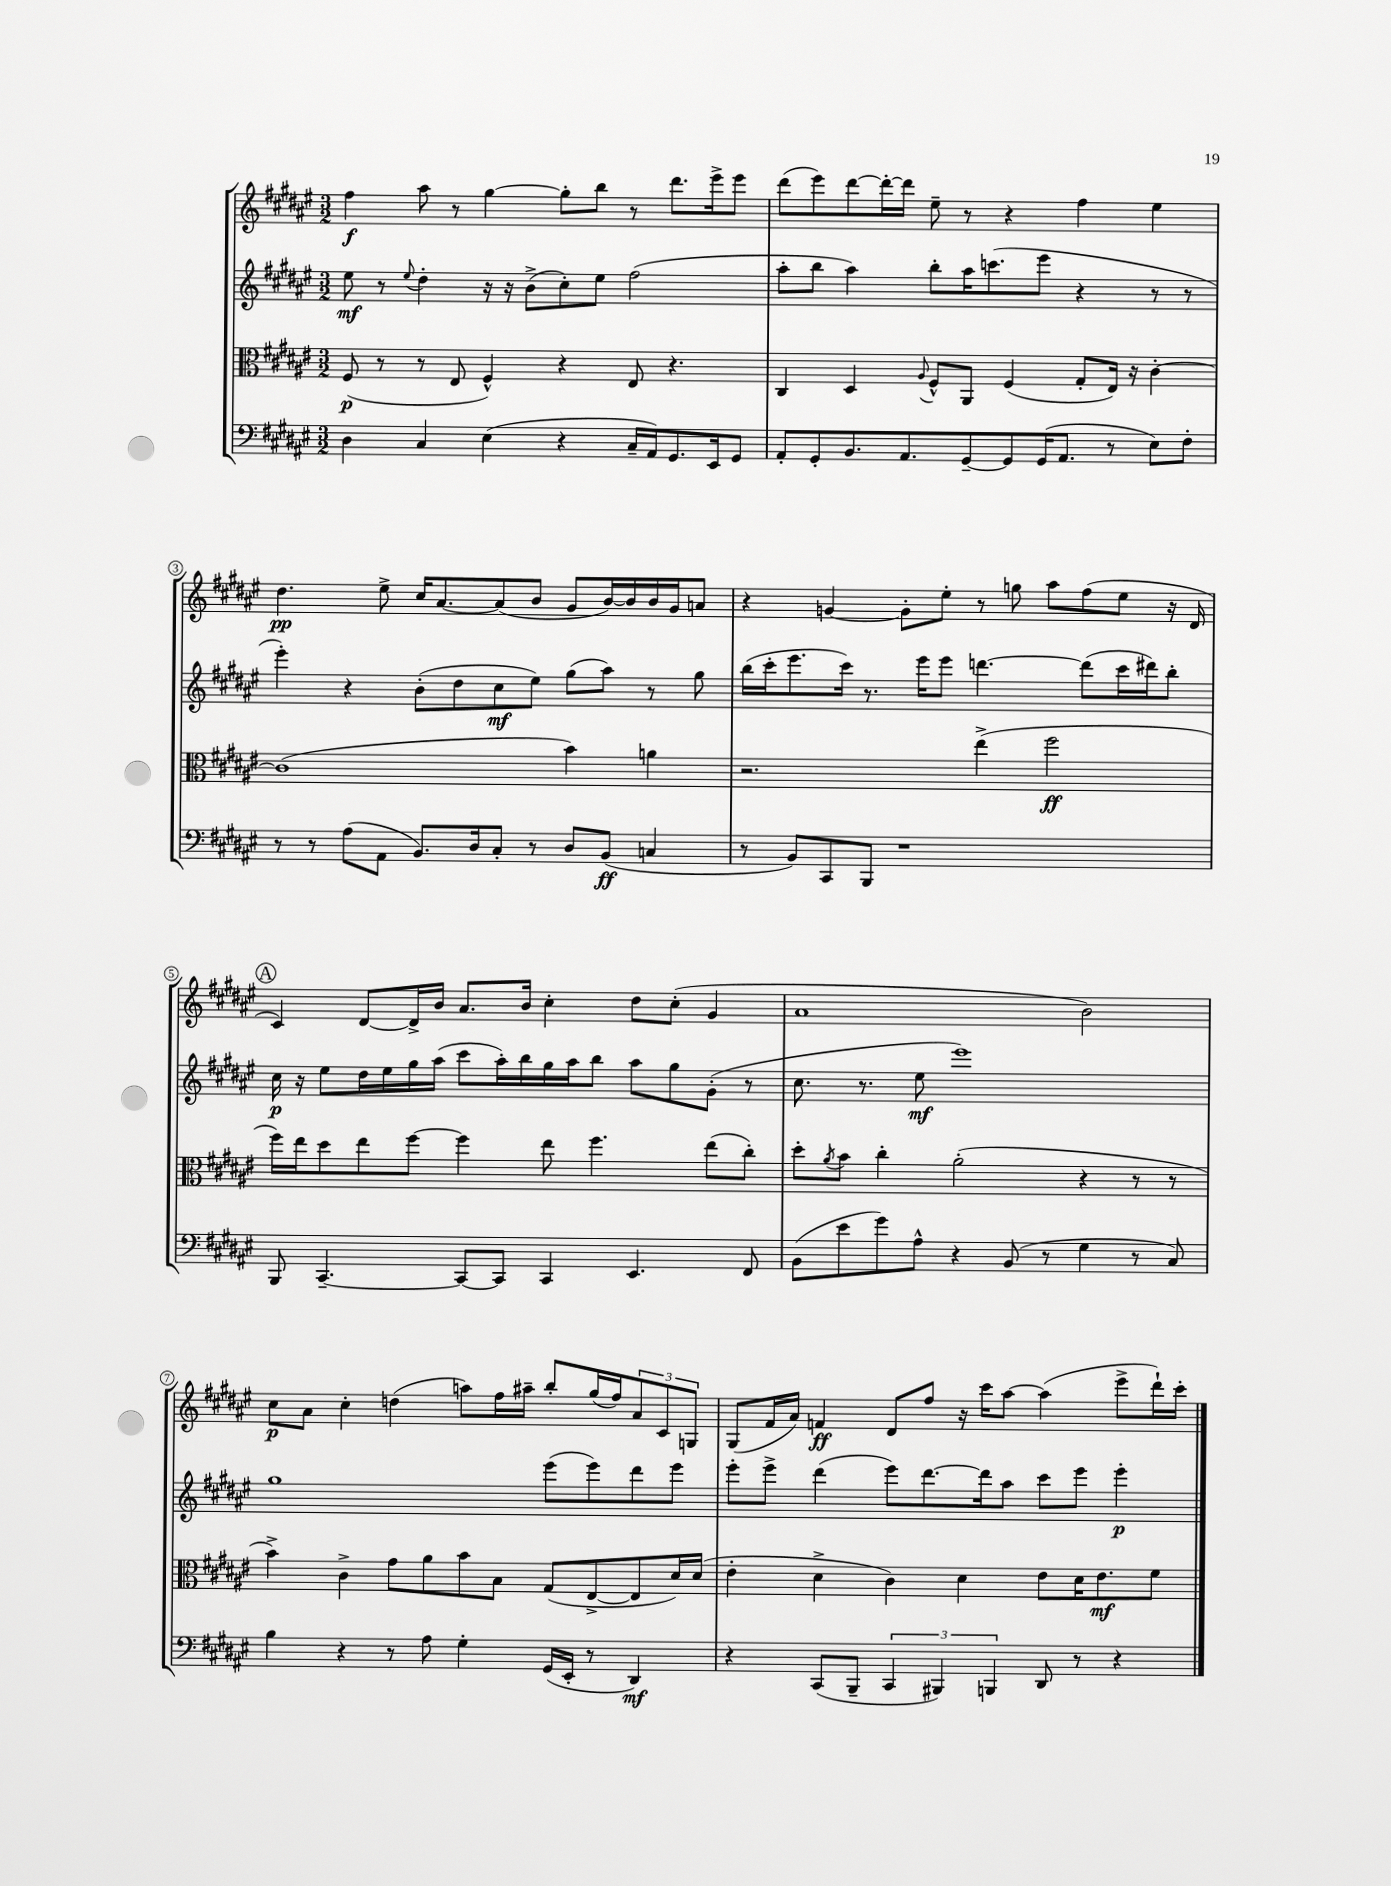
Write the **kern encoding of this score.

**kern	**kern	**kern	**kern
*staff4	*staff3	*staff2	*staff1
*clefF4	*clefC3	*clefG2	*clefG2
*k[f#c#g#d#a#e#]	*k[f#c#g#d#a#e#]	*k[f#c#g#d#a#e#]	*k[f#c#g#d#a#e#]
*M3/2	*M3/2	*M3/2	*M3/2
4D#	(8F#	8ee#	4ff#
.	8r	8r	.
.	.	8qqee#	.
4C#	8r	4dd#'	8aa#
.	8E#	.	8r
(4E#	4F#^^)	16r	[4gg#
.	.	16r	.
.	.	(8b^	.
4r	4r	8cc#')	8gg#']
.	.	8ee#	8bb
16C#~	8E#	(2ff#	8r
16AA#)	.	.	.
8.GG#	4.r	.	8.ddd#
16EE#	.	.	16eee#^
8GG#	.	.	8eee#
=	=	=	=
8AA#'	4C#	8aa#'	(8ddd#
8GG#'	.	8bb	8eee#)
8.BB	4D#	4aa#)	[8ddd#
.	.	.	16ddd#'_
8.AA#	.	.	16ddd#]
.	8qqA#	.	.
.	8F#^^	8bb'	8ee#~
[8GG#~	8AA#	16aa#	8r
.	.	(8.ccc	.
8GG#]	(4F#	.	4r
(16GG#	.	8eee#	.
8.AA#	.	.	.
.	8G#'	4r	4ff#
8r	16E#)	.	.
.	16r	.	.
8E#)	[4c#'	8r	4ee#
8F#'	.	8r	.
=	=	=	=
8r	(1c#]	4eee#')	4.dd#
8r	.	.	.
(8A#	.	4r	.
8AA#	.	.	8ee#^
8.BB)	.	(8b'	16cc#
.	.	.	[8.a#
.	.	8dd#	.
16D#	.	.	.
8C#'	.	8cc#	(8a#]
8r	.	8ee#)	8b
8D#	4b)	(8gg#	8g#
(8BB	.	8aa#)	[16b)
.	.	.	16b]
4C	4a	8r	16b
.	.	.	16g#
.	.	8gg#	8a
=	=	=	=
8r	2.r	(16bb	4r
.	.	16ccc#'	.
8BB)	.	8.eee#	.
8CC#	.	.	[4g
.	.	16ccc#)	.
8BBB	.	8.r	.
1r	.	.	8g']
.	.	16eee#	.
.	.	8eee#	8ee#'
.	(4ee#^	[4.ddd	8r
.	.	.	8gg
.	2ff#	.	8aa#
.	.	(8ddd]	(8ff#
.	.	16ccc#	8ee#
.	.	16ddd#)	.
.	.	8bb'	16r
.	.	.	16d#
=	=	=	=
8BBB	16ff#)	16cc#	4c#)
.	16ee#	16r	.
[4.CC#~	8dd#	8ee#	.
.	8ee#	16dd#	[8d#
.	.	16ee#	.
.	[8ff#	16gg#	16d#^]
.	.	(16aa#	16b
8CC#_	4ff#]	8ccc#	8.a#
8CC#]	.	16aa#')	.
.	.	16bb	16b
4CC#	8ee#	16gg#	4cc#'
.	.	16aa#	.
.	4.ff#	8bb	.
4.EE#	.	8aa#	8dd#
.	.	8gg#	(8cc#'
.	(8ee#	(8g#'	4g#
8FF#	8cc#')	8r	.
=	=	=	=
(8BB	8dd#'	8.cc#	1a#
.	8qa#	.	.
8e#	8b	.	.
.	.	8.r	.
8g#)	4cc#'	.	.
8A#^^	.	8ee#	.
4r	(2a#'	1eee#)	.
(8BB	.	.	.
8r	.	.	.
4G#	4r	.	2b)
8r	8r	.	.
8C#)	8r	.	.
=	=	=	=
4B	4b^)	1gg#	8cc#
.	.	.	8a#
4r	4c#^	.	4cc#'
8r	8g#	.	(4dd
8A#	8a#	.	.
4G#'	8b	.	8aa)
.	8B	.	16ff#
.	.	.	16aa#~
(16GG#	(8G#	(8eee#	8bb'
16EE#'	.	.	.
8r	[8E#^	8eee#)	(16gg#
.	.	.	16ff#)
4DD#)	8E#]	8ddd#	12a#
.	.	.	12c#
.	16d#)	8eee#	.
.	.	.	12G
.	(16d#	.	.
=	=	=	=
4r	4e#'	8eee#'	(8G#
.	.	8eee#^	16f#
.	.	.	16a#)
(8CC#	4d#^	(4ddd#	4f
8BBB~	.	.	.
6CC#	4c#)	8eee#)	8d#
.	.	[8.ddd#	8ff#
6BBB#)	.	.	.
.	4d#	.	16r
.	.	16ddd#]	16ccc#
6BBB	.	.	.
.	.	8aa#	[8aa#
8DD#	8e#	8ccc#	(4aa#]
8r	16d#	8eee#	.
.	8.e#	.	.
4r	.	4eee#'	8eee#^
.	8f#	.	16ddd#`)
.	.	.	16ccc#'
==	==	==	==
*-	*-	*-	*-
